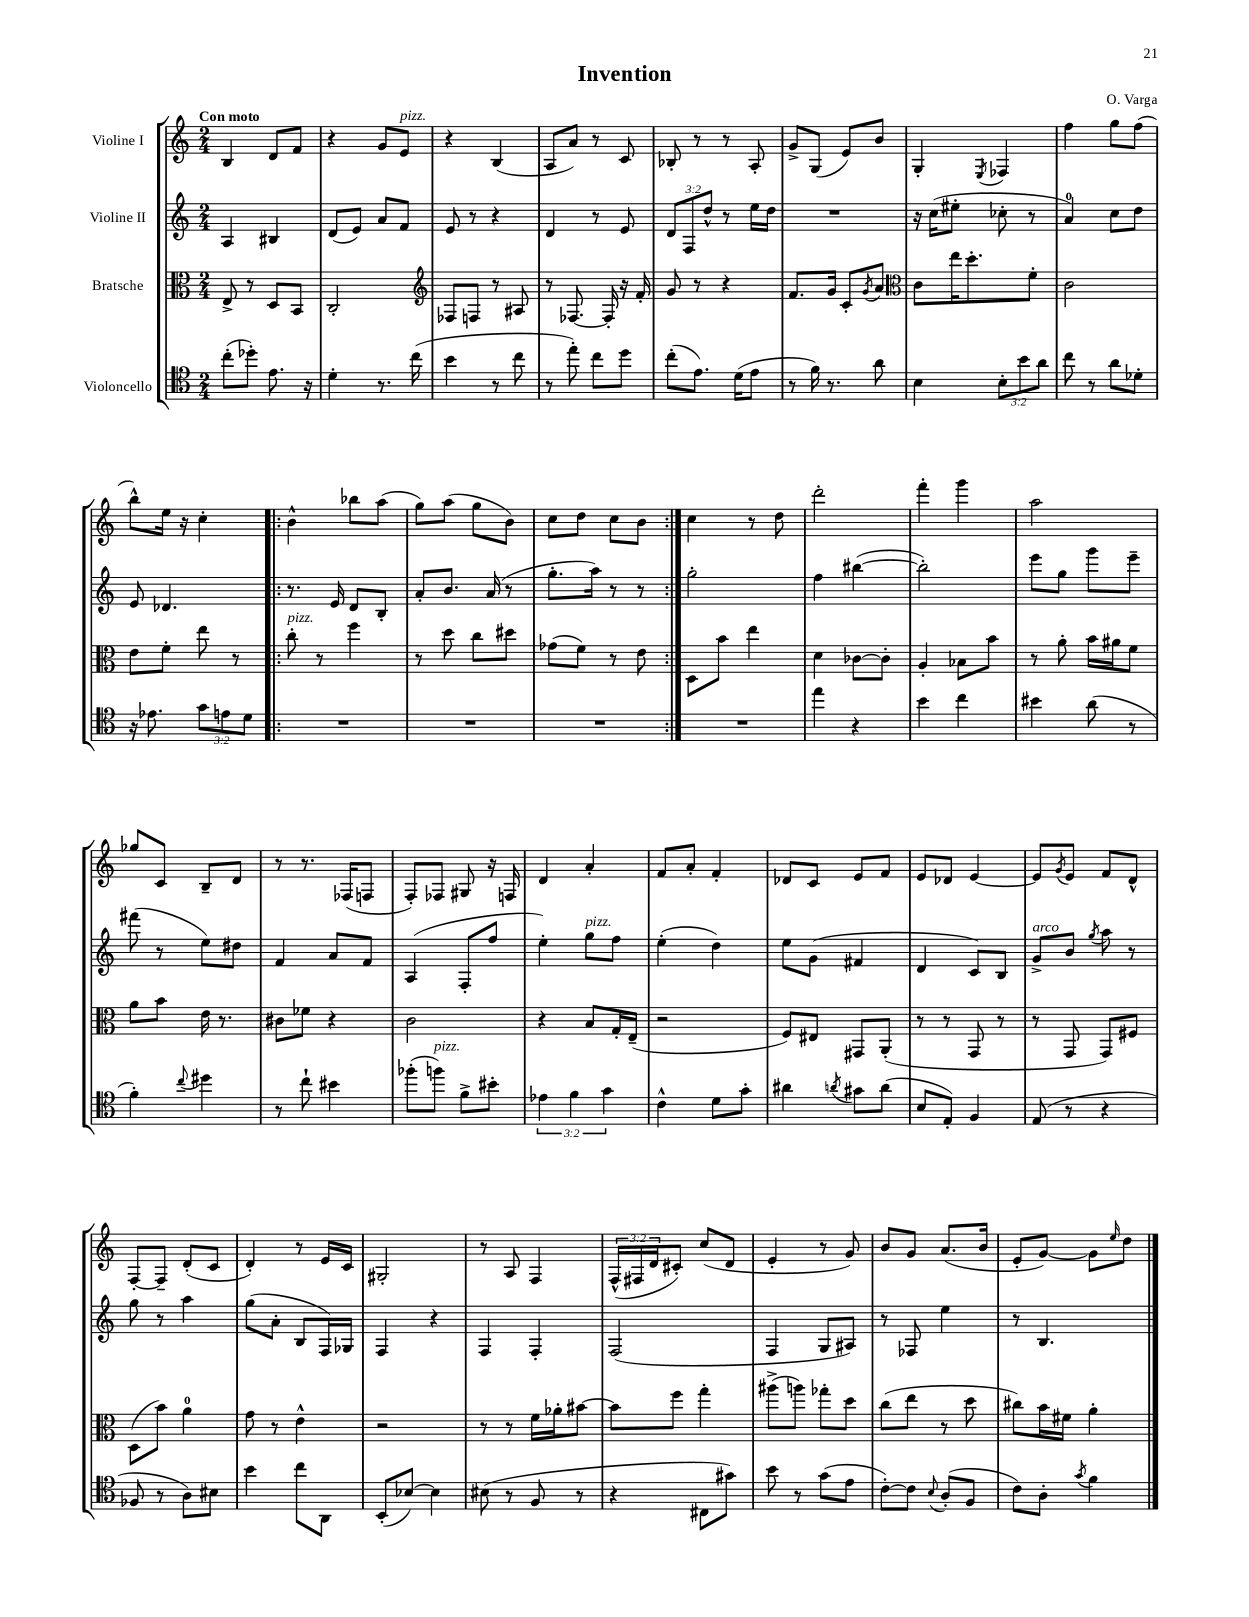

**kern	**kern	**kern	**kern
*staff4	*staff3	*staff2	*staff1
*clefC4	*clefC3	*clefG2	*clefG2
*k[]	*k[]	*k[]	*k[]
*M2/4	*M2/4	*M2/4	*M2/4
(8cc'\L	8E^/	4A/	4B/
8dd-'\J)	8r	.	.
8.e\	8D/L	4B#/	8d/L
.	8BB/J	.	8f/J
16r	.	.	.
=	=	=	=
4d'\	2C'/	(8d/L	4r
.	.	8e/J)	.
8.r	.	8a/L	8g/L
.	.	8f/J	8e/J
(16cc\	.	.	.
=	=	=	=
*	*clefG2	*	*
4b\	8F-/L	8e/	4r
.	8F/J	8r	.
8r	8r	4r	(4B/
8cc\	8A#/	.	.
=	=	=	=
8r	8r	4d/	8A/L
8ee'\)	[8.F-/	.	8a/J)
8cc\L	.	8r	8r
.	16F-'/]	.	.
8dd\J	16r	8e/	8c/
.	16f'/	.	.
=	=	=	=
(8cc'\L	8g/	12d/L	8B-'/
.	.	12F/	.
8.e\J)	8r	.	8r
.	.	12dd^^/J	.
.	4r	8r	8r
(16d\LK	.	.	.
8e\J	.	16ee\LL	8A'/
.	.	16dd\JJ	.
=	=	=	=
8r	8.f/L	2r	8g^/L
16f\)	.	.	(8G/J
8.r	16g/Jk	.	.
.	8c'/L	.	8e/L)
.	8qg/	.	.
8a\	8a/J	.	8b/J
=	=	=	=
*	*clefC3	*	*
4B\	8c\L	16r	4G'/
.	.	(16cc\LK	.
.	16ee\K	8ee#'\J	.
.	8.dd'\	.	.
.	.	.	8qE/
12B'\L	.	8cc-'\	4F-/
12b\	.	.	.
.	8f'\J	8r	.
12a\J	.	.	.
=	=	=	=
8cc\	2c\	4a/)	4ff\
8r	.	.	.
8a\L	.	8cc\L	8gg\L
8d-'\J	.	8dd\J	(8ff\J
=	=	=	=
16r	8e\L	8e/	8bb^^\L)
8.e-\	.	.	.
.	8f'\J	4.d-/	16ee\Jk
.	.	.	16r
12g\L	8ee\	.	4cc'\
12e\	.	.	.
.	8r	.	.
12d\J	.	.	.
=!|:	=!|:	=!|:	=!|:
2r	8cc'\	8.r	4b^^\
.	8r	.	.
.	.	16e/	.
.	4ff\	8d/L	8bb-\L
.	.	8B'/J	(8aa\J
=	=	=	=
2r	8r	8a'/L	8gg\L)
.	8dd\	8.b/J	(8aa\J
.	8cc\L	.	8gg\L
.	.	(16a/	.
.	8dd#\J	8r	8b\J)
=	=	=	=
2r	(8g-\L	8.gg'\L	8cc\L
.	8f\J)	.	8dd\J
.	.	16aa\Jk)	.
.	8r	8r	8cc\L
.	8e\	8r	8b\J
=:|!	=:|!	=:|!	=:|!
2r	8D\L	2gg'\	4cc\
.	8b\J	.	.
.	4ee\	.	8r
.	.	.	8dd\
=	=	=	=
4ee\	4d\	4ff\	2ddd'\
4r	[8c-\L	([4bb#\	.
.	8c-'\]J	.	.
=	=	=	=
4b\	4A'/	2bb#'\])	4fff'\
4cc\	8B-\L	.	4ggg\
.	8b\J	.	.
=	=	=	=
4b#\	8r	8eee\L	2aa\
.	8a'\	8gg\J	.
(8a\	16b\LL	8ggg\L	.
.	16a#\J	.	.
8r	8f\J	8eee~\J	.
=	=	=	=
4f'\)	8a\L	(8fff#\	8gg-/L
.	8b\J	8r	8c/J
8qqcc/	.	.	.
4dd#\	16e\	8ee\L)	8B~/L
.	8.r	.	.
.	.	8dd#\J	8d/J
=	=	=	=
8r	8c#\L	4f/	8r
8cc`\	8f-\J	.	8.r
4b#\	4r	8a/L	.
.	.	.	(16F-/LK
.	.	8f/J	8F/J
=	=	=	=
(8ff-'\L	2c\	(4A/	8F'/L)
8ff\J)	.	.	8F-/J
8f^\L	.	8F'/L	8G#/
8b#'\J	.	8ff/J	16r
.	.	.	16F/
=	=	=	=
6e-\	4r	4ee'\)	4d/
6f\	.	.	.
.	8B/L	8gg\L	4a'/
6g\	.	.	.
.	16G'/L	8ff\J	.
.	(16E~/JJ	.	.
=	=	=	=
4c^^\	2r	(4ee'\	8f/L
.	.	.	8a'/J
8d\L	.	4dd\)	4f'/
8g'\J	.	.	.
=	=	=	=
4a#\	8F/L)	8ee\L	8d-/L
.	8E#/J	(8g\J	8c/J
8qa/	.	.	.
8g#\L	8GG#/L	4f#/	8e/L
(8a\J	(8AA'/J	.	8f/J
=	=	=	=
8B/L	8r	4d/	8e/L
8E'/J)	8r	.	8d-/J
4F/	8GG/	8c/L)	[4e/
.	8r	8B/J	.
=	=	=	=
(8E/	8r	8g^/L	8e/]L
.	.	.	8qg/
8r	8GG/	8b/J	8e/J
.	.	8qgg/	.
4r	8GG/L)	8aa\	8f/L
.	8F#/J	8r	8d^^/J
=	=	=	=
8F-/	(8D\L	8gg\	[8F'/L
8r	8b\J)	8r	8F~/]J
8A\L)	4a\	4aa\	(8d'/L
8B#\J	.	.	8c/J
=	=	=	=
4b\	8g\	(8gg\L	4d'/)
.	8r	8a'\J	.
8cc\L	4e^^\	8B/L	8r
8AA\J	.	16F/L)	16e/LL
.	.	16G-/JJ	16c/JJ
=	=	=	=
(8BB'/L	2r	4F/	2G#'/
[8B-/J)	.	.	.
4B-\]	.	4r	.
=	=	=	=
(8B#\	8r	4F/	8r
8r	8r	.	8A/
8F/	16f\LL	4F'/	4F/
.	16a-'\J	.	.
8r	[8b#\J	.	.
=	=	=	=
4r	8b#\]L	(2F/	(24F^^/LL
.	.	.	24F#/
.	.	.	24d/J
.	8ff\J	.	8c#'/J)
8C#\L	4gg'\	.	(8cc/L
8g#\J)	.	.	8d/J
=	=	=	=
8b\	(8aa#^\L	4F/	4e'/
8r	8aa\J)	.	.
(8g\L	8gg-'\L	8G/L	8r
8e\J	8dd\J	8A#/J)	8g/)
=	=	=	=
[8c'\L)	(8cc\L	8r	8b/L
8c\]J	8ee\J	8F-/	8g/J
8qqB/	.	.	.
(8A'/L	8r	4ee\	(8.a/L
8F/J	8dd\	.	.
.	.	.	16b/Jk
=	=	=	=
8c\L)	8cc#\L)	8r	8e'/L
8A'\J	16b\L	4.B/	[8g/J)
.	16f#\JJ	.	.
8qg/	.	.	.
4f\	4a'\	.	8g\]L
.	.	.	16qqee/
.	.	.	8dd\J
==	==	==	==
*-	*-	*-	*-
